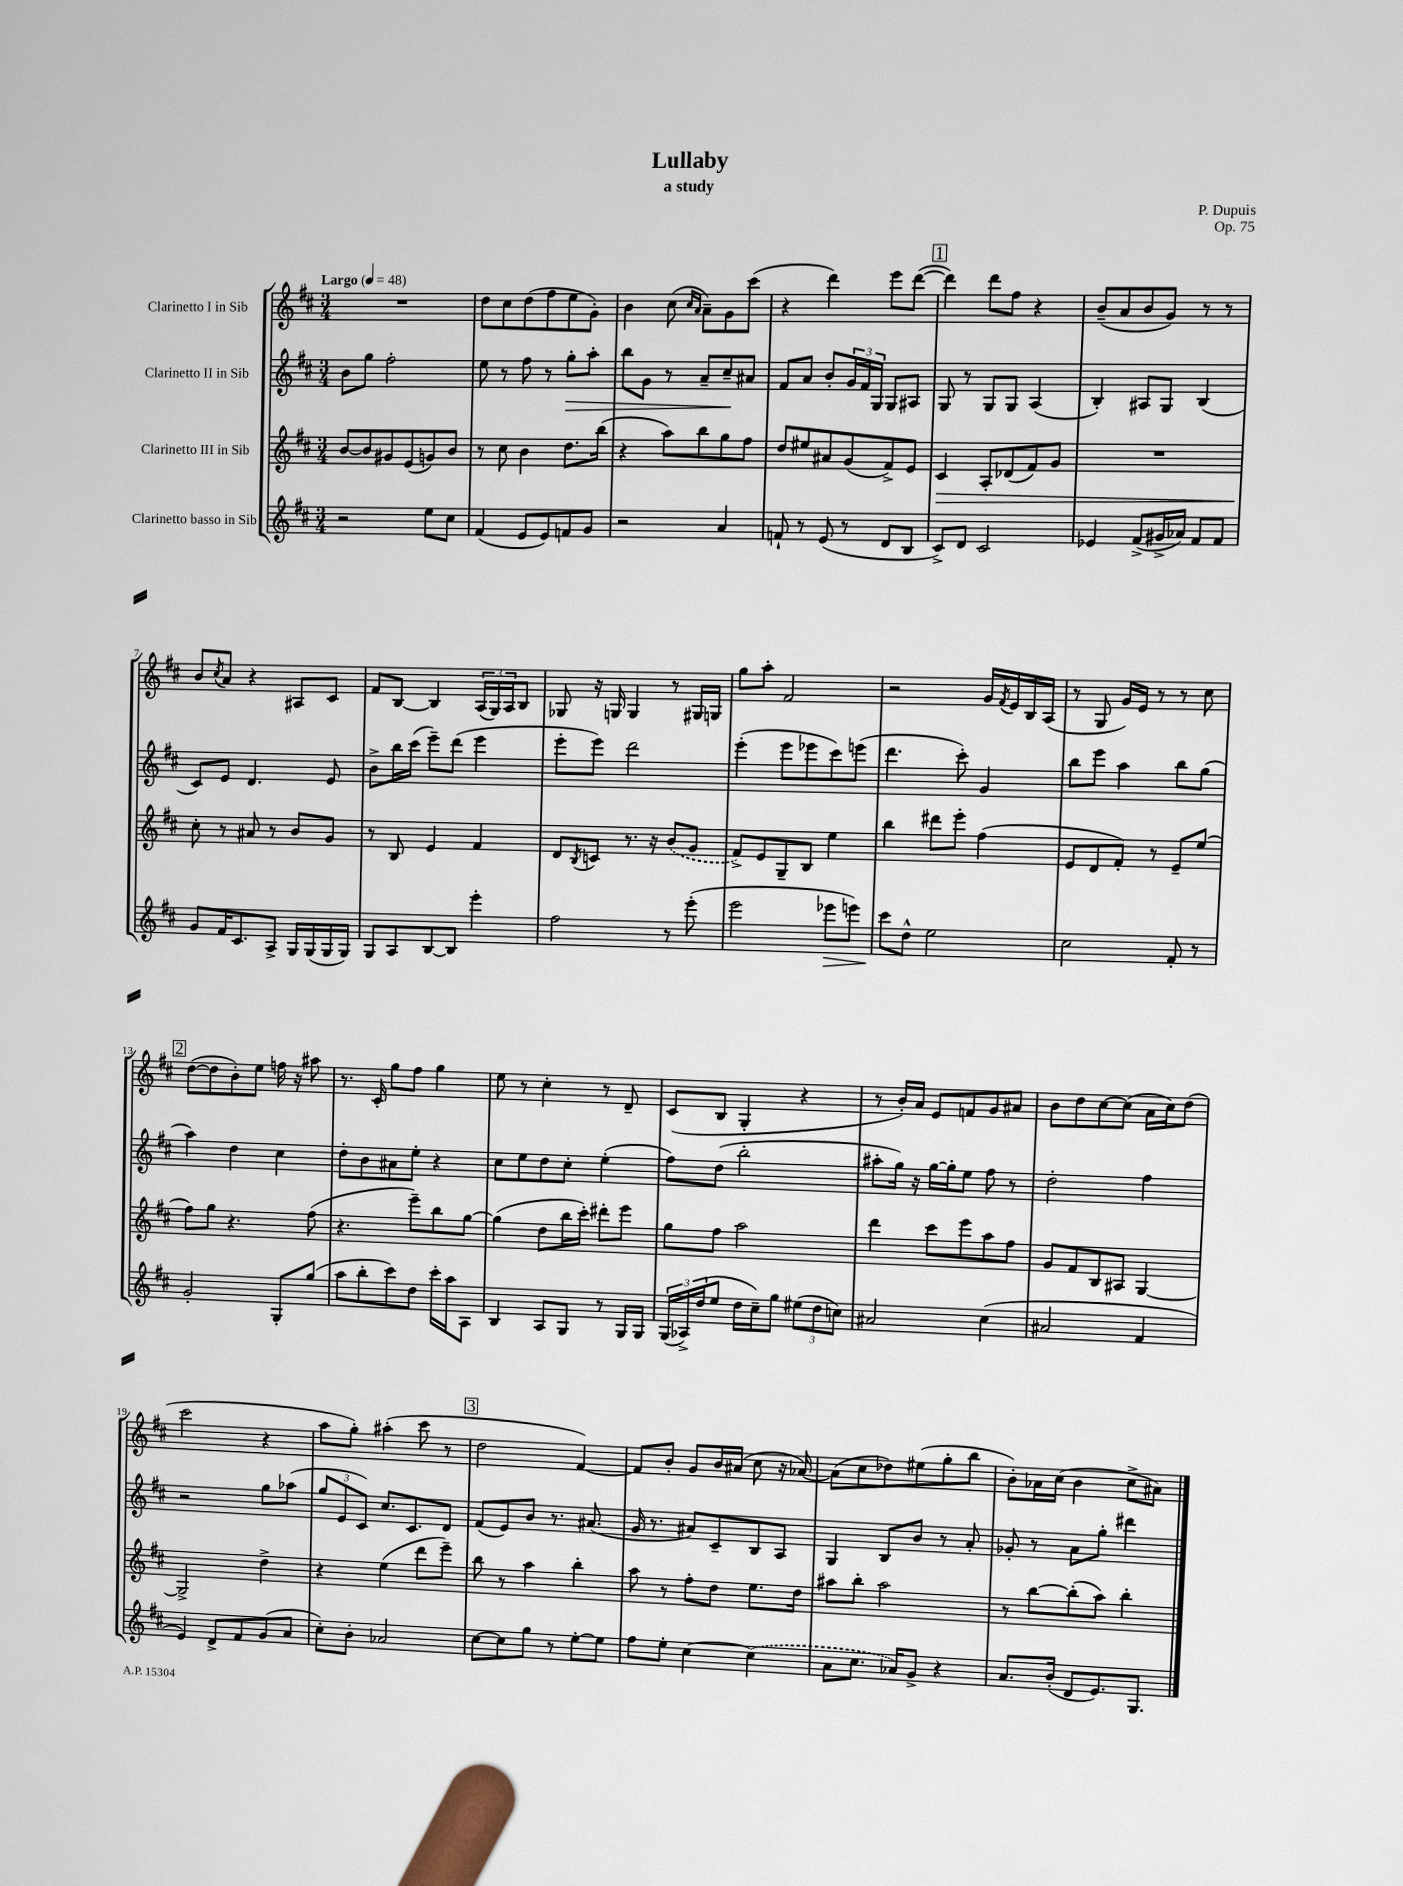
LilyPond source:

\header { title = "Lullaby" composer = "P. Dupuis" subtitle = "a study" opus = "Op. 75" }
<<
\new StaffGroup <<
\new Staff = "s0" \with { instrumentName = "Clarinetto I in Sib" } {
    \clef treble \key d \major \numericTimeSignature \time 3/4 \tempo "Largo" 4 = 48
    R2. |
    d''8 cis''8 d''8( fis''8 e''8 g'8-.) |
    b'4 cis''8( \grace { cis''16 a'16 } a'8--) g'8 cis'''8( |
    r4 d'''4) e'''8 d'''8~( |
    \mark \markup { \box "1" } d'''4) d'''8 fis''8 r4 |
    b'8--( a'8 b'8 g'8) r8 r8 |
    b'8 \acciaccatura { cis''8 } a'8 r4 ais8 cis'8 |
    fis'8 b8~ b4 \tuplet 3/2 { a16( g16) a16 } b8 |
    ges8 r16 g16 g4 r8 gis16 g16 |
    g''8 a''8-. fis'2 |
    r2 g'16 \acciaccatura { fis'8 } e'16 b16 a16( |
    r8 g8 g'16) e'16 r8 r8 cis''8 |
    \mark \markup { \box "2" } d''8~( d''8 b'8-.) e''8 f''16 r16 ais''8 |
    r8. cis'16-. g''8 fis''8 g''4 |
    e''8 r8 cis''4-. r8 d'8-- |
    cis'8( b8 g4-. r4 |
    r8 b'16-.) a'16 e'8 f'8 g'8 ais'8 |
    b'8 d''8 cis''8~ cis''8( a'16 cis''16) d''8( |
    cis'''2 r4 |
    a''8 g''8-.) ais''4-.( cis'''8 r8 |
    \mark \markup { \box "3" } d''2 fis'4~) |
    fis'8 b'8-. g'8 b'16 ais'16( cis''8 r16 aes'16~) |
    aes'8( cis''8 des''8) eis''8( g''8-. b''8 |
    b'8-.) aes'16 cis''16( b'4 cis''8-> ais'8) \bar "|." |
}
\new Staff = "s1" \with { instrumentName = "Clarinetto II in Sib" } {
    \clef treble \key d \major \numericTimeSignature \time 3/4
    b'8 g''8 fis''2-. |
    e''8 r8 fis''8 r8 g''8-.\> a''8-. |
    b''8 g'8 r8 a'8-- cis''8--\! ais'8 |
    fis'8 a'8 b'8-. \tuplet 3/2 { g'16 fis'16 g16 } g8 ais8 |
    \mark \markup { \box "1" } g8 r8 g8 g8 a4( |
    b4-.) ais8 g8 b4( |
    cis'8) e'8 d'4. e'8 |
    b'8-> b''16 cis'''16( e'''8--) d'''8( e'''4 |
    e'''8-. e'''8) d'''2 |
    e'''4-.( e'''8 ees'''8 cis'''8) e'''8( |
    d'''4. cis'''8-.) g'4 |
    b''8 e'''8 a''4 b''8 g''8( |
    \mark \markup { \box "2" } a''4) d''4 cis''4 |
    d''8-. b'8 ais'8 e''8-. r4 |
    cis''8 e''8 d''8 cis''8-. e''4-.( |
    fis''8) d''8( b''2-. |
    ais''8-. g''16) r16 g''16~ g''16-. e''8 fis''8 r8 |
    d''2-. fis''4 |
    r2 g''8 aes''8( |
    \tuplet 3/2 { g''8 e'8 cis'8) } cis''8. cis'8. d'8 |
    \mark \markup { \box "3" } fis'8( e'8) b'8 r8. ais'8.( |
    g'16 r8. ais'8) cis'8-- b8 a8 |
    g4 b8 b'8 r8 a'8-. |
    ges'8-. r8 a'8 g''8-. dis'''4 \bar "|." |
}
\new Staff = "s2" \with { instrumentName = "Clarinetto III in Sib" } {
    \clef treble \key d \major \numericTimeSignature \time 3/4
    b'8~ b'8 gis'8 e'8( g'8) b'8 |
    r8 cis''8 b'4 d''8. b''16( |
    r4 a''8) b''8 g''8 fis''8 |
    d''8 eis''8 ais'8 g'8( fis'8->) e'8 |
    \mark \markup { \box "1" } cis'4\> a8-. des'8( fis'8) g'8 |
    R2. |
    cis''8-.\! r8 ais'8 r8 b'8 g'8 |
    r8 b8 e'4 fis'4 |
    d'8 \acciaccatura { b8 } c'8 r8. r16 \once \slurDashed b'8( g'8 |
    fis'8->) e'8 g8-- b8 e''4 |
    b''4 dis'''8 e'''8-. fis''4( |
    e'8 d'8 fis'8-.) r8 e'8-- e''8( |
    \mark \markup { \box "2" } fis''8) g''8 r4. fis''8( |
    r4. e'''8--) b''8 g''8~ |
    g''4( d''8 b''16 cis'''16-.) dis'''8-. e'''8 |
    g''8 fis''8 a''2 |
    d'''4 cis'''8 e'''8 a''8 fis''8 |
    g'8 fis'8 b8 ais8 g4~ |
    g2-> d''4-> |
    r4 e''4( d'''8 e'''8--) |
    \mark \markup { \box "3" } b''8 r8 a''4 b''4-. |
    a''8 r8 fis''8-. d''8 e''8. d''16 |
    ais''8 b''8-. ais''2 |
    r8 b''8~ b''8-.( a''8) b''4-. \bar "|." |
}
\new Staff = "s3" \with { instrumentName = "Clarinetto basso in Sib" } {
    \clef treble \key d \major \numericTimeSignature \time 3/4
    r2 e''8 cis''8 |
    fis'4( e'8 e'8) f'8 g'8 |
    r2 a'4 |
    f'8-! r8 e'8( r8 d'8 b8 |
    \mark \markup { \box "1" } cis'8->) d'8 cis'2 |
    ees'4 fis'8->( gis'16-> aes'16) fis'8 fis'8 |
    g'8 fis'16 cis'8. a8-> g16 g16( g16 g16) |
    g8 a8 b8~ b8 e'''4-. |
    fis''2 r8 e'''8-.( |
    e'''2 ees'''8\> e'''8) |
    cis'''8\! d''8-^ e''2 |
    cis''2 fis'8-. r8 |
    \mark \markup { \box "2" } g'2-. g8-. g''8( |
    a''8 b''8-. cis'''8) d''8 cis'''16-. a''16 a8 |
    b4 a8 g8 r8 g16 g16 |
    \tuplet 3/2 { g16( aes16->) d''16( } e''8 d''16 cis''16--) g''8 \tuplet 3/2 { eis''8( d''8 c''8) } |
    ais'2 cis''4( |
    ais'2 fis'4 |
    e'4) d'8-> fis'8 g'8( a'8 |
    cis''8-.) b'8-. aes'2 |
    \mark \markup { \box "3" } cis''8~ cis''8 g''8 r8 e''8~-. e''8 |
    fis''8 e''8-. cis''4~ \once \slurDashed cis''4( |
    a'8 cis''8. aes'16) g'8-> r4 |
    a'8. b'16-.( d'8 e'8.) g8. \bar "|." |
}
>>
>>
